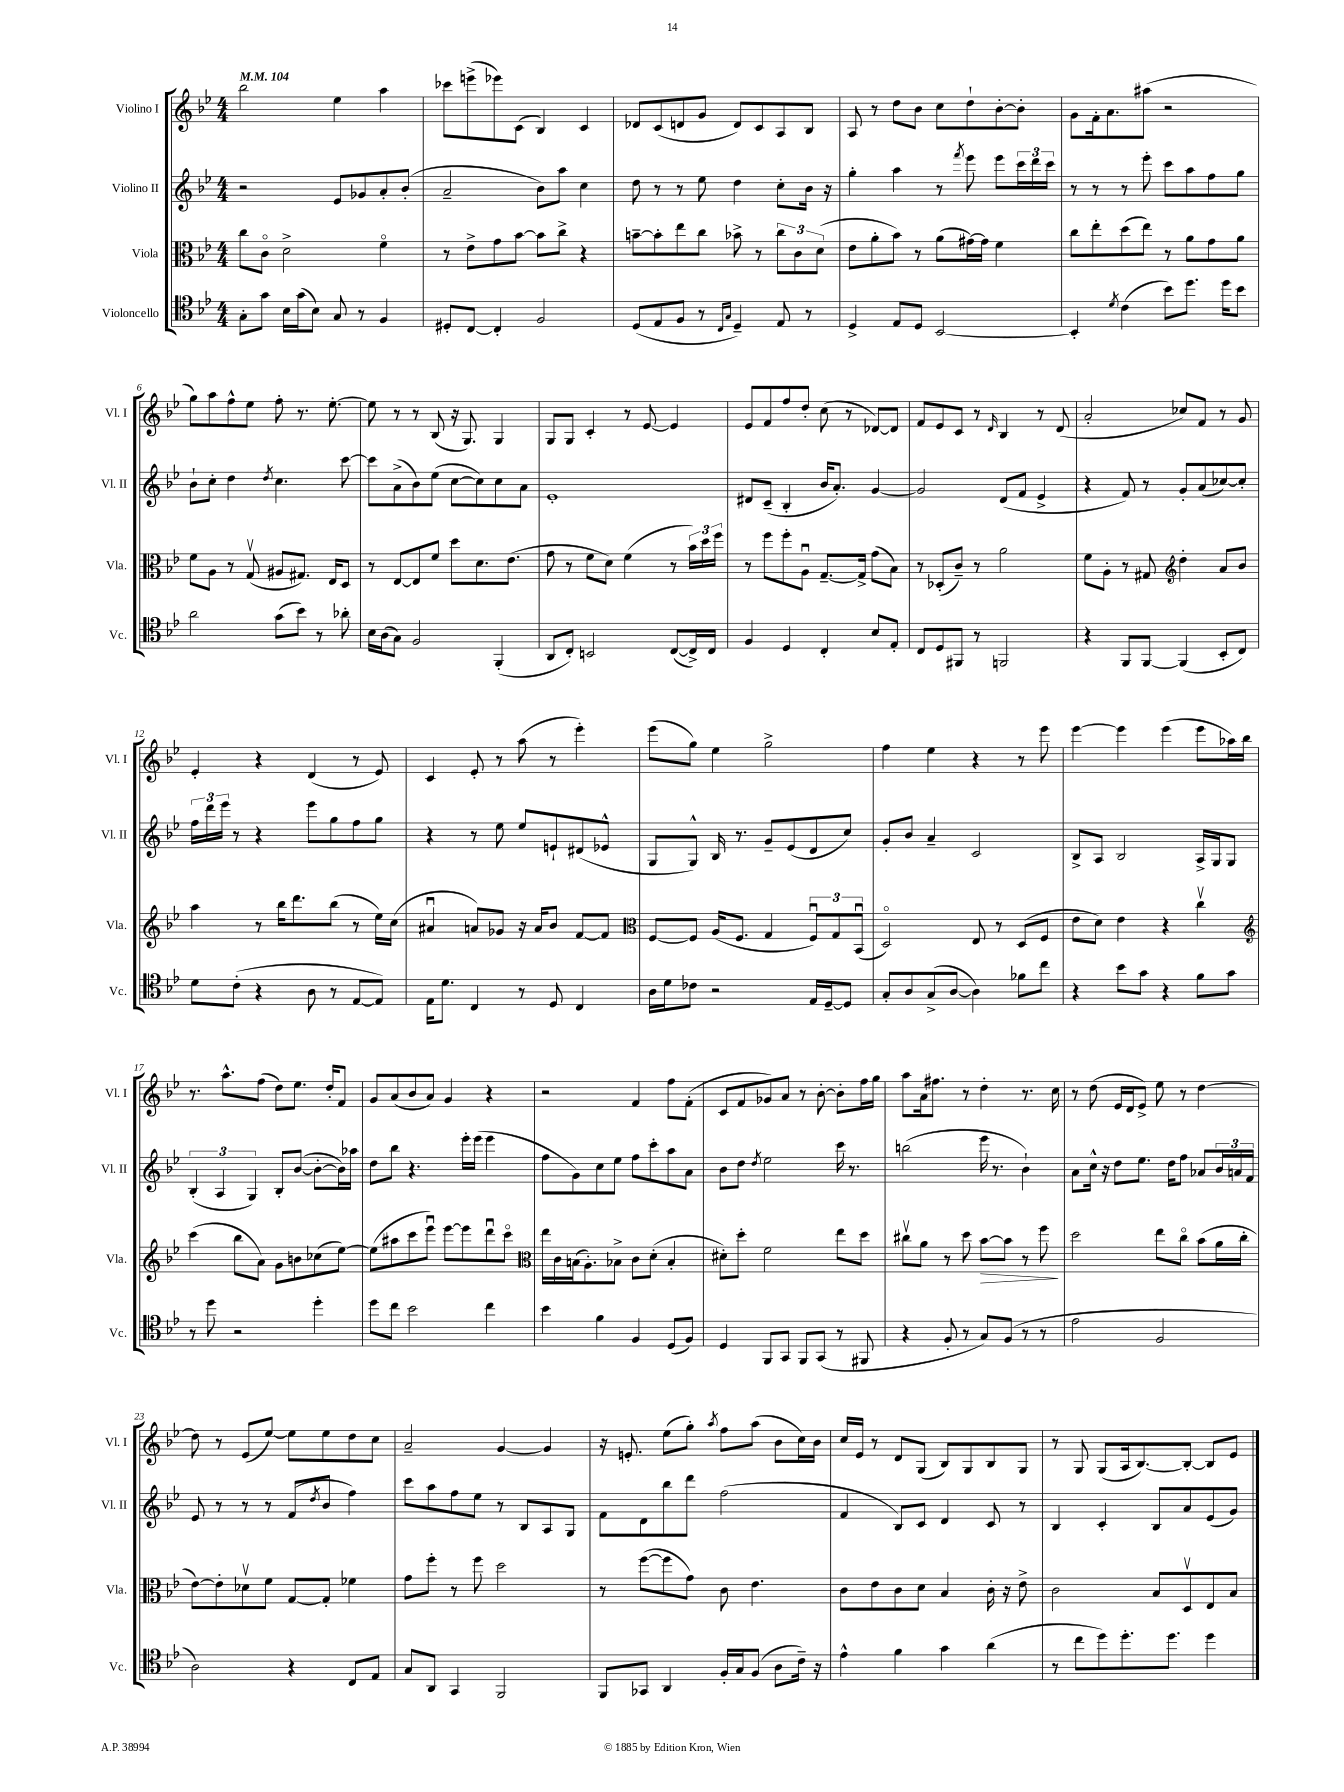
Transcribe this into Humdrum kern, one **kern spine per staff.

**kern	**kern	**dynam	**kern	**kern
*part4	*part3	*part3	*part2	*part1
*staff4	*staff3	*staff3	*staff2	*staff1
*I"Violoncello	*I"Viola	*	*I"Violino II	*I"Violino I
*I'Vc.	*I'Vla.	*	*I'Vl. II	*I'Vl. I
*clefC4	*clefC3	*	*clefG2	*clefG2
*k[b-e-]	*k[b-e-]	*	*k[b-e-]	*k[b-e-]
*M4/4	*M4/4	*	*M4/4	*M4/4
*MM104	*MM104	*	*MM104	*MM104
=1	=1	=1	=1	=1
8G'\L	8cc\L	.	2r	2bb-\
8g\J	8c\J	.	.	.
16B-\LL	2d^\	.	.	.
(16g\J	.	.	.	.
8B-\J)	.	.	.	.
8G/	.	.	8e-/L	4ee-\
8r	.	.	8g-X/	.
4F/	4f\	.	8a'/	4aa\
.	.	.	(8b-'/J	.
=2	=2	=2	=2	=2
8D#X'/L	8r	.	2a~/	8ccc-X\L
[8C/J	8e-^\L	.	.	(8eeen^\
4C'/]	8g\	.	.	8eee-X\)
.	[8b-\J	.	.	(8c\J
2F/	8b-\L]	.	8b-\L)	4B-/)
.	8cc^\J	.	8aa\J	.
.	4r	.	4cc\	4c/
=3	=3	=3	=3	=3
(8D/L	[8bn~\L	.	8dd\	8d-X/L
8E-/	8b'\]	.	8r	(8c/
8F/J	8ee-\	.	8r	8dn/
8r	8cc\J	.	8ee-\	8g/J
16qqC/LL	.	.	.	.
16qqG/JJ	.	.	.	.
4D~/)	8b-X^\	.	4dd\	8d/L)
.	8r	.	.	8c/
8E-/	12cc\L	.	8cc'\L	8A/
.	12c\	.	.	.
8r	.	.	16b-\Jk	8B-/J
.	(12d\J	.	.	.
.	.	.	16r	.
=4	=4	=4	=4	=4
4D^/	8e-\L	.	4gg'\	8A/
.	8a'\	.	.	8r
8E-/L	8b-\J)	.	4aa\	8dd\L
8D/J	8r	.	.	8b-\J
[2BB-/	(8a\L	.	8r	8cc\L
.	.	.	8qfff/	.
.	[16g#X\L)	.	8eee-\	8dd`\
.	16g#\JJ]	.	.	.
.	4f\	.	8eee-\L	[8b-'\
.	.	.	24ccc\L	8b-'\J]
.	.	.	24ddd\	.
.	.	.	24ccc\JJ	.
=5	=5	=5	=5	=5
4BB-'/]	8cc\L	.	8r	8g\L
.	8ee-'\	.	8r	16f'\k
.	.	.	.	8.a\
8qd/	.	.	.	.
(4c\	(8dd\	.	8r	.
.	8ee-\J)	.	8eee-'\	(8aa#X\J
8b-\L)	8r	.	8ccc\L	2r
8.dd\J	8a\L	.	8aa\	.
.	8g\	.	8ff\	.
16dd\KL	.	.	.	.
8b-\J	8a\J	.	8gg\J	.
!!LO:LB:g=z
=6	=6	=6	=6	=6
2a\	8f\L	.	8b-`\L	8gg\L)
.	8A\J	.	8cc'\J	8aa\
.	8r	.	4dd\	8ff^^\
.	(8Gv/	.	.	8ee-\J
.	.	.	8qdd/	.
(8g\L	8A#X/L	.	4.cc\	8ff'\
8b-\J)	8.G#X/J)	.	.	8.r
8r	.	.	.	.
.	16E-/KL	.	.	[8.ee-'\
8a-X'\	8D/J	.	[8ccc\	.
=7	=7	=7	=7	=7
16B-\LL	8r	.	8ccc\L]	8ee-\]
(16A\J	.	.	.	.
8G\J)	[8E-/L	.	(8a^\	8r
2F/	8E-/]	.	8b-\)	8r
.	8f/J	.	(8ee-\J	(8B-/
.	8dd\L	.	[8cc\L	16r
.	.	.	.	8.G/)
.	8.d\	.	8cc\])	.
(4FF'/	.	.	8cc\	4G/
.	(8.e-\J	.	.	.
.	.	.	8a\J	.
=8	=8	=8	=8	=8
8AA/L	8g\	.	1e-'	8G/L
8C'/J)	8r	.	.	8G/J
2BBn/	8f\L	.	.	4c'/
.	8d\J)	.	.	.
.	(4f\	.	.	8r
.	.	.	.	[8e-/
([8C/L	8r	.	.	4e-/]
16C^/L])	24b-\LL)	.	.	.
.	24dd\	.	.	.
16C/JJ	.	.	.	.
.	24ff\JJ	.	.	.
=9	=9	=9	=9	=9
4F/	8r	.	8d#X/L	8e-/L
.	8ff\L	.	(8c~/J	8f/
4D/	8ff'\	.	4B-'/	8ff/
.	8Au\J	.	.	8dd'/J
4C'/	[8.G~/L	.	16b-/KL	(8cc\
.	.	.	8.a'/J)	.
.	.	.	.	8r
.	16G^/Jk]	.	.	.
8B-/L	(8g\L	.	[4g/	[8d-X/L)
8E-'/J	8B-\J)	.	.	8d-/J]
=10	=10	=10	=10	=10
8C/L	8r	.	2g/]	8f/L
8D/	(8D-X'/L	.	.	8e-/
8FF#X/J	8c~/J)	.	.	8c/J
8r	8r	.	.	8r
.	.	.	.	16qqd/
2FFn/	2a\	.	(8d/L	4B-/
.	.	.	8f/J	.
.	.	.	4e-^/	8r
.	.	.	.	(8d/
=11	=11	=11	=11	=11
4r	8f\L	.	4r	2a'/
.	8A'\J	.	.	.
8FF/L	8r	.	8f/)	.
[8FF/J	8G#X/	.	8r	.
*	*clefG2	*	*	*
(4FF/]	4dd'\	.	8g'/L	8cc-X/L)
.	.	.	(8a/	8f/J
8BB-'/L	8a/L	.	[8cc-X/)	8r
8C/J)	8b-/J	.	8cc-'/J]	8g/
!!LO:LB:g=z
=12	=12	=12	=12	=12
8d\L	4aa\	.	24ff\LL	4e-'/
.	.	.	24ddd\	.
.	.	.	24eee-\JJ	.
(8c'\J	.	.	8r	.
4r	8r	.	4r	4r
.	16bb-\KL	.	.	.
.	8.ddd\	.	.	.
8A\	.	.	8eee-\L	(4d/
8r	(8bb-\J	.	8gg\	.
[8E-/L	8r	.	8ff\	8r
8E-/J])	16ee-\LL)	.	8gg\J	8e-/)
.	(16cc\JJ	.	.	.
=13	=13	=13	=13	=13
16E-\KL	4a#Xu/	.	4r	4c/
8.d\J	.	.	.	.
4C/	8an/L)	.	8r	8e-'/
.	8g-X/J	.	8ee-\	8r
8r	16r	.	8ee-/L	(8aa\
.	16a/KL	.	.	.
8D/	8b-/J	.	8en`/	8r
4C/	[8f/L	.	(8d#X/	4eee-'\)
.	8f/J]	.	8e-X^^/J	.
=14	=14	=14	=14	=14
*	*clefC3	*	*	*
16A\LL	[8F/L	.	8G/L	(8eee-\L
16d\J	.	.	.	.
8c-X\J	8F/J]	.	8G^^/J)	8gg\J)
2r	(16A/KL	.	16B-/	4ee-\
.	8.F/J	.	8.r	.
.	4G/	.	8g~/L	2gg^\
.	.	.	(8e-/	.
16E-/LL	12Fu/L)	.	8d/	.
[16D~/J	.	.	.	.
.	12G/	.	.	.
8D/J]	.	.	8cc/J)	.
.	(12BB-u/J	.	.	.
=15	=15	=15	=15	=15
8G'/L	2D/)	.	8g'/L	4ff\
8A/	.	.	8b-/J	.
(8G^/	.	.	4a~/	4ee-\
[8A/J	.	.	.	.
4A\])	8E-/	.	2c/	4r
.	8r	.	.	.
8f-X\L	(8D/L	.	.	8r
8cc\J	8F/J	.	.	8eee-\
=16	=16	=16	=16	=16
4r	8e-\L	.	8B-^/L	[4eee-\
.	8d\J)	.	8A/J	.
8b-\L	4e-\	.	2B-/	4eee-\]
8g\J	.	.	.	.
4r	4r	.	.	(4eee-\
8f\L	4ccv\	.	16A^/LL	8eee-\L
.	.	.	16G/J	.
8g\J	.	.	8G/J	16aa-X\L)
.	.	.	.	16bb-\JJ
!!LO:LB:g=z
=17	=17	=17	=17	=17
*	*clefG2	*	*	*
8r	(4ccc\	.	(6B-'/	8.r
8dd\	.	.	.	.
.	.	.	6A/	.
.	.	.	.	8.aa^^\L
2r	8bb-\L	.	.	.
.	.	.	6G/)	.
.	8a\J)	.	.	(8ff\J
.	8g\L	.	8B-'/L	8dd\L)
.	8bn\	.	([8b-/J	8.ee-\J
4dd'\	(8cc-X\	.	8b-'\L_	.
.	.	.	.	16dd'/KL
.	[8ee-\J)	.	16b-\L])	8f/J
.	.	.	16aa-X\JJ	.
=18	=18	=18	=18	=18
8dd\L	(8ee-\L]	.	8dd\L	8g/L
8cc\J	8aa#X\	.	8bb-\J	(8a/
2b-\	8ccc\	.	4.r	8b-/
.	8eee-u\J)	.	.	8a/J)
.	[8eee-\L	.	.	4g/
.	8eee-\]	.	16eee-'\LL	.
.	.	.	(16eee-\JJ	.
4cc\	8dddu\	.	4eee-\	4r
.	8ccc\J	.	.	.
=19	=19	=19	=19	=19
*	*clefC3	*	*	*
4b-\	16ee-\LL	.	8ff\L	2r
.	16c\	.	.	.
.	(16Bn\J	.	8g\)	.
.	8.A'\)	.	.	.
4f\	.	.	8cc\	.
.	8B-X^\J	.	8ee-\J	.
4F/	8c\L	.	8ff\L	4f/
.	(8d'\J	.	8ccc'\	.
(8D/L	4B-'/	.	8aa\	8ff\L
8F/J)	.	.	8a\J	(8f'\J
=20	=20	=20	=20	=20
4D/	8d#X'\L)	.	8b-\L	8c/L
.	8dd'\J	.	8dd\J	8f/
.	.	.	8qdd/	.
8FF/L	2f\	.	2ee-\	8g-X/)
8GG/J	.	.	.	8a/J
8FF/L	.	.	.	8r
(8GG/J	.	.	.	[8b-'\
8r	8ee-\L	.	16ccc\	8b-'\L]
.	.	.	8.r	.
8FF#X/	8dd\J	.	.	16ff\L
.	.	.	.	16gg\JJ
=21	=21	=21	=21	=21
4r	8cc#Xv\L	.	(2bbn\	8aa\L
.	8a\J	.	.	16a\k
.	.	.	.	8.ff#X\J
8F'/	8r	.	.	.
8r	8dd\	.	.	8r
!	!	!LO:HP:b	!	!
8G/L)	[8b-\L	>	16eee-\	4dd'\
.	.	.	8.r	.
(8F/J	8b-\J]	.	.	.
8r	8r	.	4b-`\)	8.r
8r	8ff\	.	.	.
.	.	.	.	16cc\
.	.	]	.	.
=22	=22	=22	=22	=22
2e-\	2dd\	.	8a\L	8r
.	.	.	16cc^^\Jk	(8dd\
.	.	.	16r	.
.	.	.	8dd\L	16e-/LL
.	.	.	.	16d/J
.	.	.	8.ee-\J	8e-^/J)
2F/	8ee-\L	.	.	8ee-\
.	.	.	16dd\KL	.
.	8cc\J	.	8ff\J	8r
.	(8b-\L	.	8a-X/L	[4dd\
.	16a\L	.	24b-/L	.
.	.	.	24an/	.
.	16cc'\JJ	.	.	.
.	.	.	24f/JJ	.
!!LO:LB:g=z
=23	=23	=23	=23	=23
2A\)	[8e-\L)	.	8e-/	8dd\]
.	8e-'\]	.	8r	8r
.	8d-Xv\	.	8r	(8e-/L
.	8f\J	.	8r	[8ee-/J)
4r	[8G/L	.	(8f/L	8ee-\L]
.	.	.	8qdd/	.
.	8G'/J]	.	8b-/J	8ee-\
8C/L	4f-X\	.	4ff\)	8dd\
8E-/J	.	.	.	8cc\J
=24	=24	=24	=24	=24
8G/L	8g\L	.	8ccc\L	2a~/
8AA/J	8ff'\J	.	8aa\	.
4GG/	8r	.	8ff\	.
.	8ff\	.	8ee-\J	.
2FF/	2dd\	.	8r	[4g/
.	.	.	8B-/L	.
.	.	.	8A/	4g/]
.	.	.	8G/J	.
=25	=25	=25	=25	=25
8FF/L	8r	.	8f\L	16r
.	.	.	.	8.en'/
8GG-X/J	([8ff\L	.	8d\	.
4AA/	8ff\]	.	8bb-\	(8ee-\L
.	8g\J)	.	8ddd\J	8gg'\J)
.	.	.	.	8qaa/
16F'/LL	8c\	.	(2ff\	8ff\L
16G/J	.	.	.	.
(8F/J	4.e-\	.	.	(8aa\J
8A\L	.	.	.	8b-\L
16c~\Jk)	.	.	.	16cc\L)
16r	.	.	.	16b-\JJ
=26	=26	=26	=26	=26
4e-^^\	8c\L	.	4f/	16cc/LL
.	.	.	.	16e-/JJ
.	8e-\	.	.	8r
4f\	8c\	.	8B-/L)	8d/L
.	8d\J	.	8c/J	(8G/J
4g\	4B-/	.	4d/	8B-/L)
.	.	.	.	8G/
(4a\	16c'\	.	8c/	8B-/
.	16r	.	.	.
.	8e-^\	.	8r	8G/J
=27	=27	=27	=27	=27
8r	2c\	.	4B-/	8r
8cc\L	.	.	.	8G/
8dd\)	.	.	4c'/	(8G/L
8.dd'\	.	.	.	16A/k
.	.	.	.	[8.B-/)
.	8B-/L	.	8B-/L	.
8.dd\J	.	.	.	.
.	8Dv/	.	8a/	8B-'/J_
4dd\	8E-/	.	(8e-/	8B-/L]
.	8B-/J	.	8g/J)	8e-/J
==	==	==	==	==
*-	*-	*-	*-	*-
